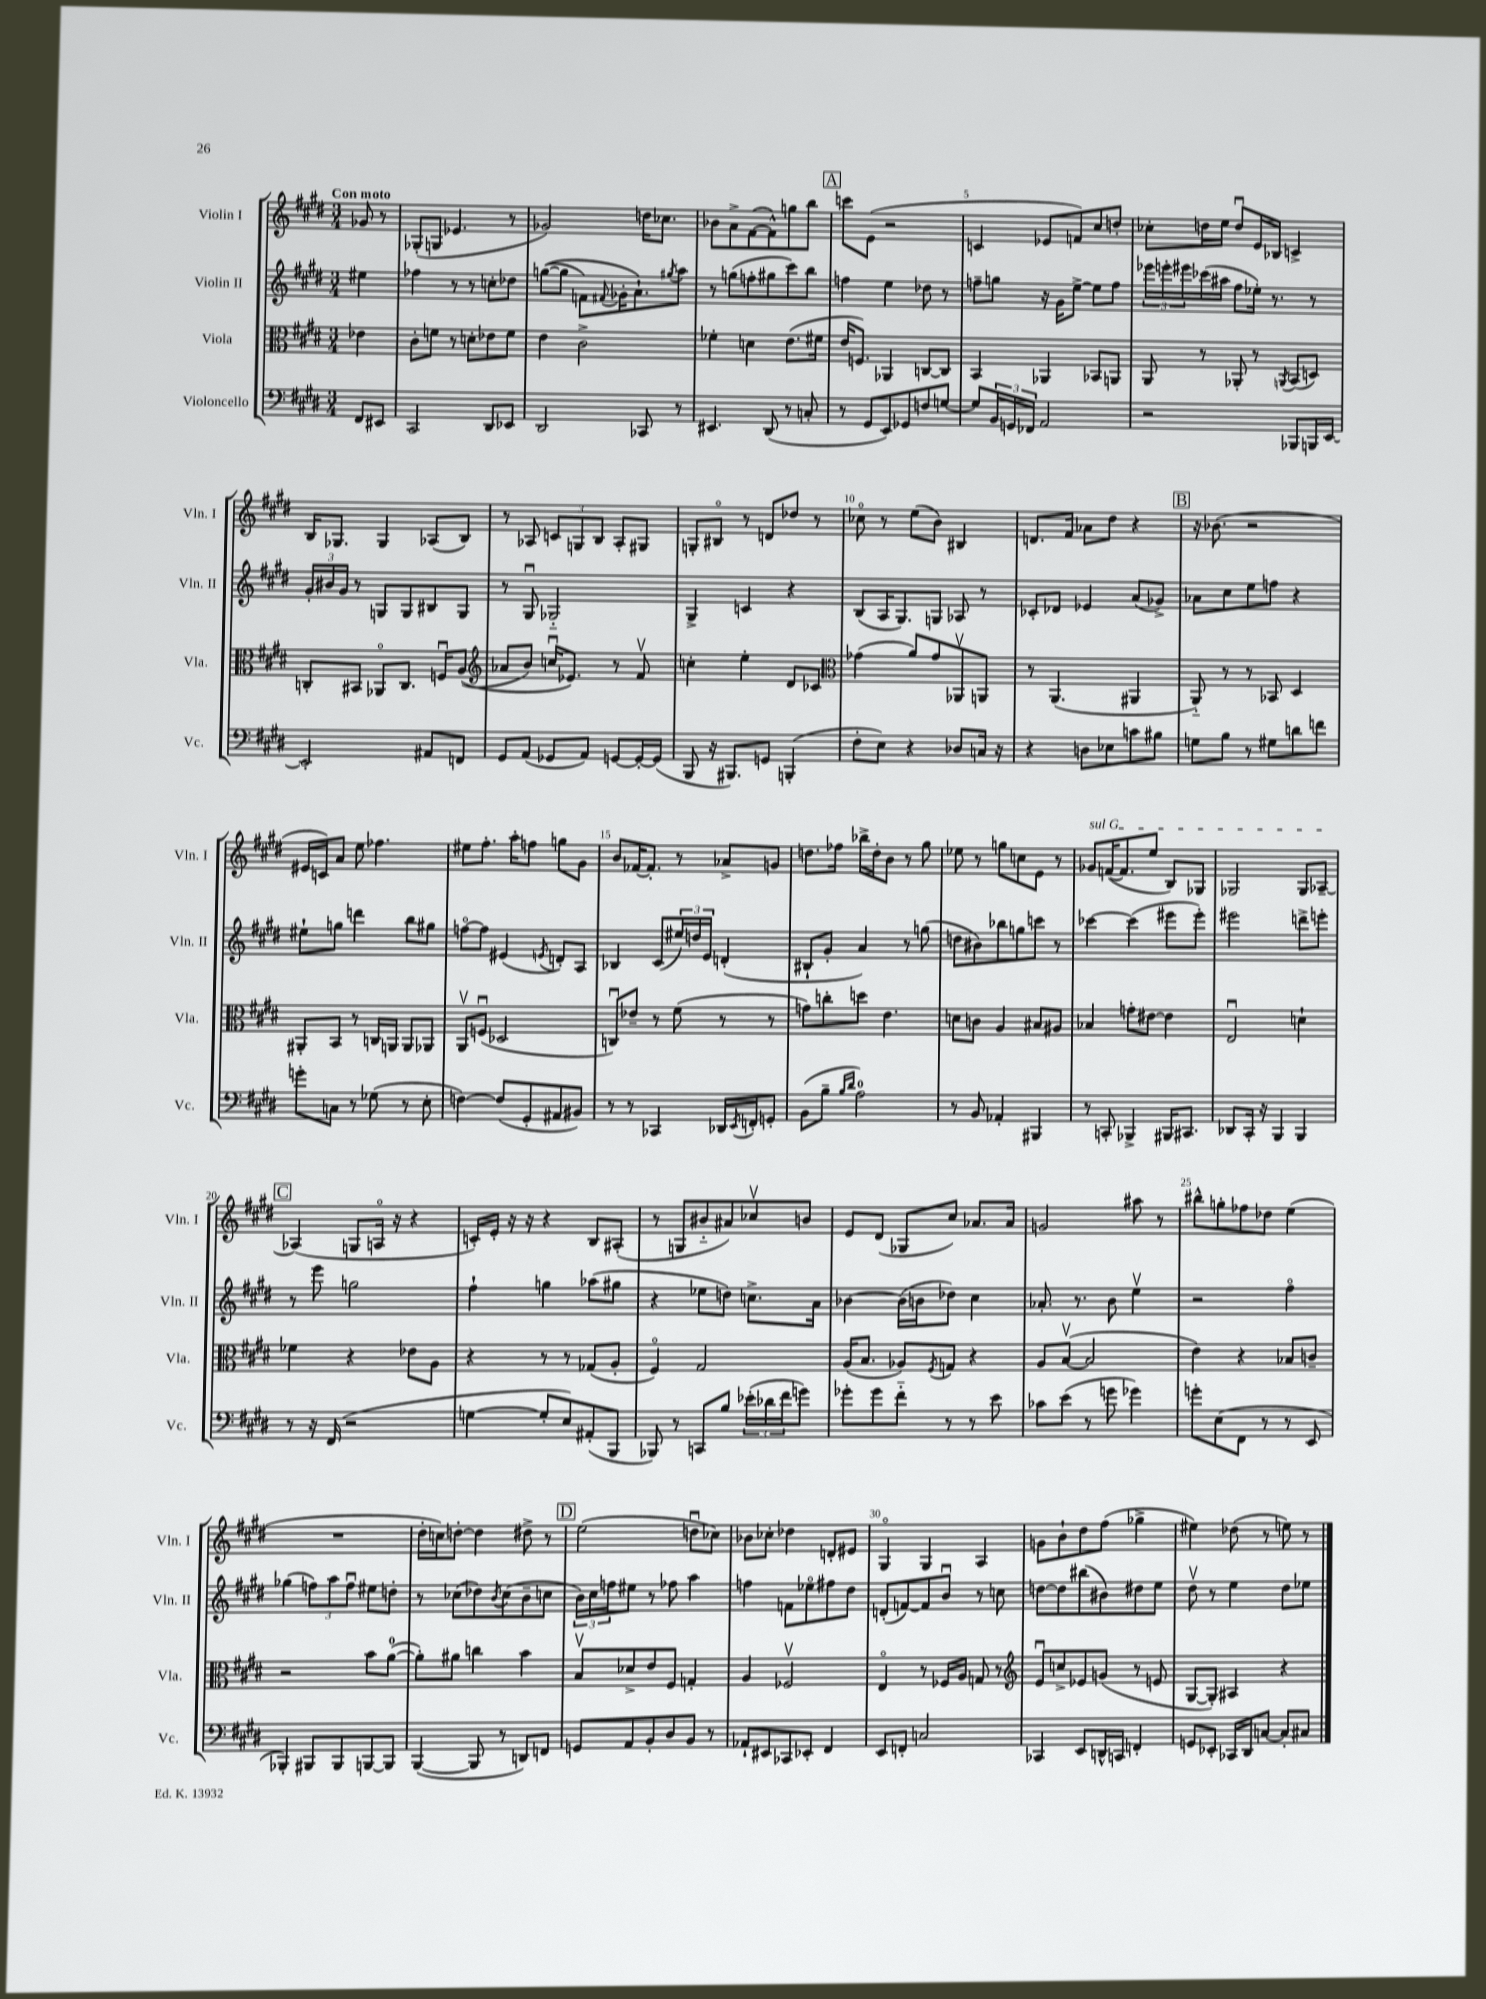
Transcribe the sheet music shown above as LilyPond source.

<<
\new StaffGroup <<
\new Staff = "s0" \with { instrumentName = "Violin I" shortInstrumentName = "Vln. I" } {
    \clef treble \key e \major \numericTimeSignature \time 3/4 \partial 4 \tempo "Con moto"
    ges'8 r8 |
    ges8-.( g8 ees'4. r8 |
    ges'2) d''16 ces''8. |
    bes'8 a'8-> fis'8~( fis'8-^) g''8 b''8 |
    \mark \markup { \box "A" } c'''8 e'8( r2 |
    c'4 ees'8 f'8) cis''8 d''8-. |
    ces''8-. d''16 e''16 d''8\downbow e'16 bes16 c'4-> |
    b16 ges8. ges4 aes8( b8) |
    r8 aes8 \tuplet 3/2 { c'8 g8 b8 } aes8-. gis8 |
    g8-. bis8\flageolet r8 d'8 des''8 r8 |
    ces''8\flageolet r8 e''8( b'8) bis4 |
    d'8. fis'16 aes'8 dis''8 r4 |
    \mark \markup { \box "B" } r16 bes'8.( r2 |
    eis'16 c'16) a'8 e''8 fes''4. |
    eis''8 fis''8.-. a''16-. f''8 g''8 gis'8 |
    b'8 fes'16~ fes'8.-. r8 aes'8-> g'8 |
    d''8. fes''16 bes''16-> d''16-. b'8 r8 gis''8 |
    ees''8 r8 g''8 c''8 e'8 r8 |
    \once \override TextSpanner.bound-details.left.text = \markup { \italic "sul G" } ges'8\startTextSpan f'16~( f'8. e''8 b8) ges8 |
    ges2 ges8 aes8~--\stopTextSpan |
    \mark \markup { \box "C" } aes4( g8 a16\flageolet r16 r4 |
    c'16-.) e'16-. r16 r16 r4 b8 ais8-.( |
    r8 g8 bis'8-_ ais'8) ces''8\upbow b'8 |
    e'8 dis'8( ges8 cis''8) aes'8. aes'16 |
    g'2 ais''8 r8 |
    bis''8-^ g''8-. fes''8 des''8 e''4( |
    R2. |
    dis''16-. c''16) d''8~-. d''4 dis''8-> r8 |
    \mark \markup { \box "D" } e''2( d''8\downbow ces''8) |
    bes'8 ces''8-. des''4 d'8-. eis'8 |
    gis4\flageolet gis4 a4 |
    g'8 b'8-! dis''8 fis''8( ges''4-> |
    eis''4) des''8( r8 e''8) r8 \bar "|." |
}
\new Staff = "s1" \with { instrumentName = "Violin II" shortInstrumentName = "Vln. II" } {
    \clef treble \key e \major \numericTimeSignature \time 3/4 \partial 4
    eis''4 |
    fes''4 r8 r8 c''8-. des''8 |
    g''8~(\( g''8 f'8) \appoggiatura { fis'8 } ges'16-. a'8.-!\) \acciaccatura { gis''8 } a''8 |
    r8 g''8( f''8-. gis''8 cis'''8) b''8 |
    \mark \markup { \box "A" } f''4 e''4 des''8 r8 |
    f''8-- g''8 r16 gis'16 e''8~-> e''8 f''8 |
    \tuplet 3/2 { ees'''16 e'''16-. eis'''16 } ces'''16( ais''16 fis''8 ees''16-.) r8. r8 |
    \tuplet 3/2 { gis'16-. bis'16 gis'16 } r8 g8 g8 bis8 g8 |
    r8 gis8\downbow ges2-_ |
    gis4-> c'4 r4 |
    b8( a16 gis8.) g8 aes8 r8 |
    ces'8-. des'8 ees'4 a'8( ges'8->) |
    \mark \markup { \box "B" } aes'8 cis''8 e''8 f''8 r4 |
    eis''8-! g''8 d'''4 b''8 gis''8 |
    f''8~\flageolet f''8 eis'4( \acciaccatura { e'8 } d'8-.) a8 |
    bes4 cis'8( \tuplet 3/2 { eis''16) d''16 e'16 } d'4-.( |
    bis8-! gis'8-. a'4) r8 g''8( |
    d''8 bis'8) bes''8 g''8 c'''8 r8 |
    ces'''4~ ces'''4( eis'''8 eis'''8-.) |
    eis'''2 d'''8-> e'''8-. |
    \mark \markup { \box "C" } r8 e'''8 g''2 |
    fis''4-! g''4 aes''8( gis''8 |
    r4 ees''8 d''8) c''8.-> a'16 |
    bes'4~ bes'16( b'16 des''8) cis''4 |
    aes'8.-. r8. b'8 e''4\upbow |
    r2 fis''4\flageolet |
    ges''4( \tuplet 3/2 { f''8) a''8 f''8\downbow } eis''8 d''8-. |
    r8 ces''8( des''8) \acciaccatura { b'8 } ces''8( b'8-- c''8 |
    \mark \markup { \box "D" } \tuplet 3/2 { b'16) cis''16 f''16 } eis''8 r8 fes''8 a''4 |
    f''4 f'8 ees''8\flageolet fis''8 dis''8 |
    d'8-.( f'8~) f'8 b'8\downbow r8 c''8 |
    d''8~ d''8 bis''8( bis'8) dis''8 e''8 |
    dis''8\upbow r8 e''4 dis''8 ees''8 \bar "|." |
}
\new Staff = "s2" \with { instrumentName = "Viola" shortInstrumentName = "Vla." } {
    \clef alto \key e \major \numericTimeSignature \time 3/4 \partial 4
    ees'4 |
    cis'8-. f'8 r8 d'8-. ees'8 f'8 |
    e'4 cis'2-> |
    fes'4-. d'4 e'8.( fis'16 |
    \mark \markup { \box "A" } e'16 f8.) aes,4 c8~ c8 |
    b,4 aes,4 bes,8 a,8 |
    a,8 r8 aes,8-. r8 \acciaccatura { a,8 } b,8( d8) |
    c8-. bis,8 aes,8\flageolet c8. f16\downbow a8(\( |
    \clef treble aes'8 b'8) c''16\downbow ees'8.\) r8 fis'8\upbow |
    c''4-. e''4-. dis'8 ces'8 |
    \clef alto ges'4( a'8) ges'8 aes,8\upbow a,8 |
    r8 a,4.( ais,4 |
    \mark \markup { \box "B" } a,8-_) r8 r8 bes,8 dis4 |
    ais,8-. b,8 r8 c16 a,16 a,8 aes,8 |
    a,8\upbow f8\downbow( des2 |
    c8\downbow) ees'8-- r8 fis'8( r8 r8 |
    g'8) c''8-. d''8 e'4. |
    d'8 c'8 a4 bis8 ais8 |
    bes4 g'8-. eis'8~ eis'4 |
    e2\downbow d'4-! |
    \mark \markup { \box "C" } fes'4 r4 ees'8 a8 |
    r4 r8 r8 ges8( a8-. |
    fis4\flageolet) gis2 |
    a16( b8. aes8) \acciaccatura { fis8 } g8 r4 |
    a8 b8~\upbow( b2 |
    e'4) r4 bes8 c'8-- |
    r2 b'8 a'8-0~( |
    a'8-.) ais'8 c''4 b'4 |
    \mark \markup { \box "D" } b8\upbow des'8-> e'8 fis8 g4-. |
    a4 fes2\upbow |
    e4\flageolet r8 fes16 a16 g8 r8 |
    \clef treble e'8\downbow c''8-> ees'8 g'8( r8 e'8 |
    gis8~ gis8-.) ais4 r4 \bar "|." |
}
\new Staff = "s3" \with { instrumentName = "Violoncello" shortInstrumentName = "Vc." } {
    \clef bass \key e \major \numericTimeSignature \time 3/4 \partial 4
    fis,8 eis,8 |
    cis,2 dis,8 ees,8 |
    dis,2 ces,8 r8 |
    eis,4. dis,8( r8 c8-. |
    \mark \markup { \box "A" } r8 gis,8 e,8) ges,8 f8 g8~ |
    g8 \tuplet 3/2 { b,16 g,16 fes,16 } a,2 |
    r2 bes,,8 b,,16 e,16~ |
    e,2-. ais,8 f,8 |
    gis,8 a,8( ges,8 a,8) g,8~ g,16~-. g,16( |
    b,,8 r16 bis,,8.) g,8 b,,4-.( |
    fis8-. e8) r4 des8 c16 r16 |
    r4 d8 ees8 c'8 bis8 |
    \mark \markup { \box "B" } g8 b8 r8 gis8 d'8 f'8 |
    g'8-. c8 r8 ges8( r8 e8-. |
    f4~) f8( gis,8-. ais,8 bis,8) |
    r8 r8 ces,4 des,16 \acciaccatura { e,8 } f,16-. g,8-. |
    b,8( b8-- \grace { b16 dis'16 } a2-0) |
    r8 b,8 aes,4-. bis,,4 |
    r8 c,8-. bes,,4-> bis,,16 cis,8. |
    des,8 cis,16-. r16 b,,4 b,,4 |
    \mark \markup { \box "C" } r8 r16 fis,16( r2 |
    g4~ g8-. e8) ais,8-.( b,,8 |
    bes,,8) r8 c,8 b8 \tuplet 3/2 { ees'16-.( des'16 fis'16 } g'8) |
    ges'8-. ges'8 fis'8-_ r8 r8 e'8 |
    ces'8 e'8( r8 g'8 ges'4) |
    g'8-. e8( fis,8 r8 r8 e,8 |
    bes,,4-.) bis,,8 bis,,8 b,,8~ b,,8 |
    b,,4~( b,,8 r8 d,8) f,8 |
    \mark \markup { \box "D" } g,8 a,8 b,8-. dis8 b,8 r8 |
    aes,8-! eis,8 ces,8 ees,8-. fis,4 |
    e,8 f,8-. c2 |
    ces,4 e,8 d,16-^ c,16 f,4-. |
    g,8 ees,8-. ces,16 dis,16 c8~ c8-. cis8 \bar "|." |
}
>>
>>
\layout { \context { \Score \override BarNumber.break-visibility = ##(#f #t #t) barNumberVisibility = #(every-nth-bar-number-visible 5) } }
